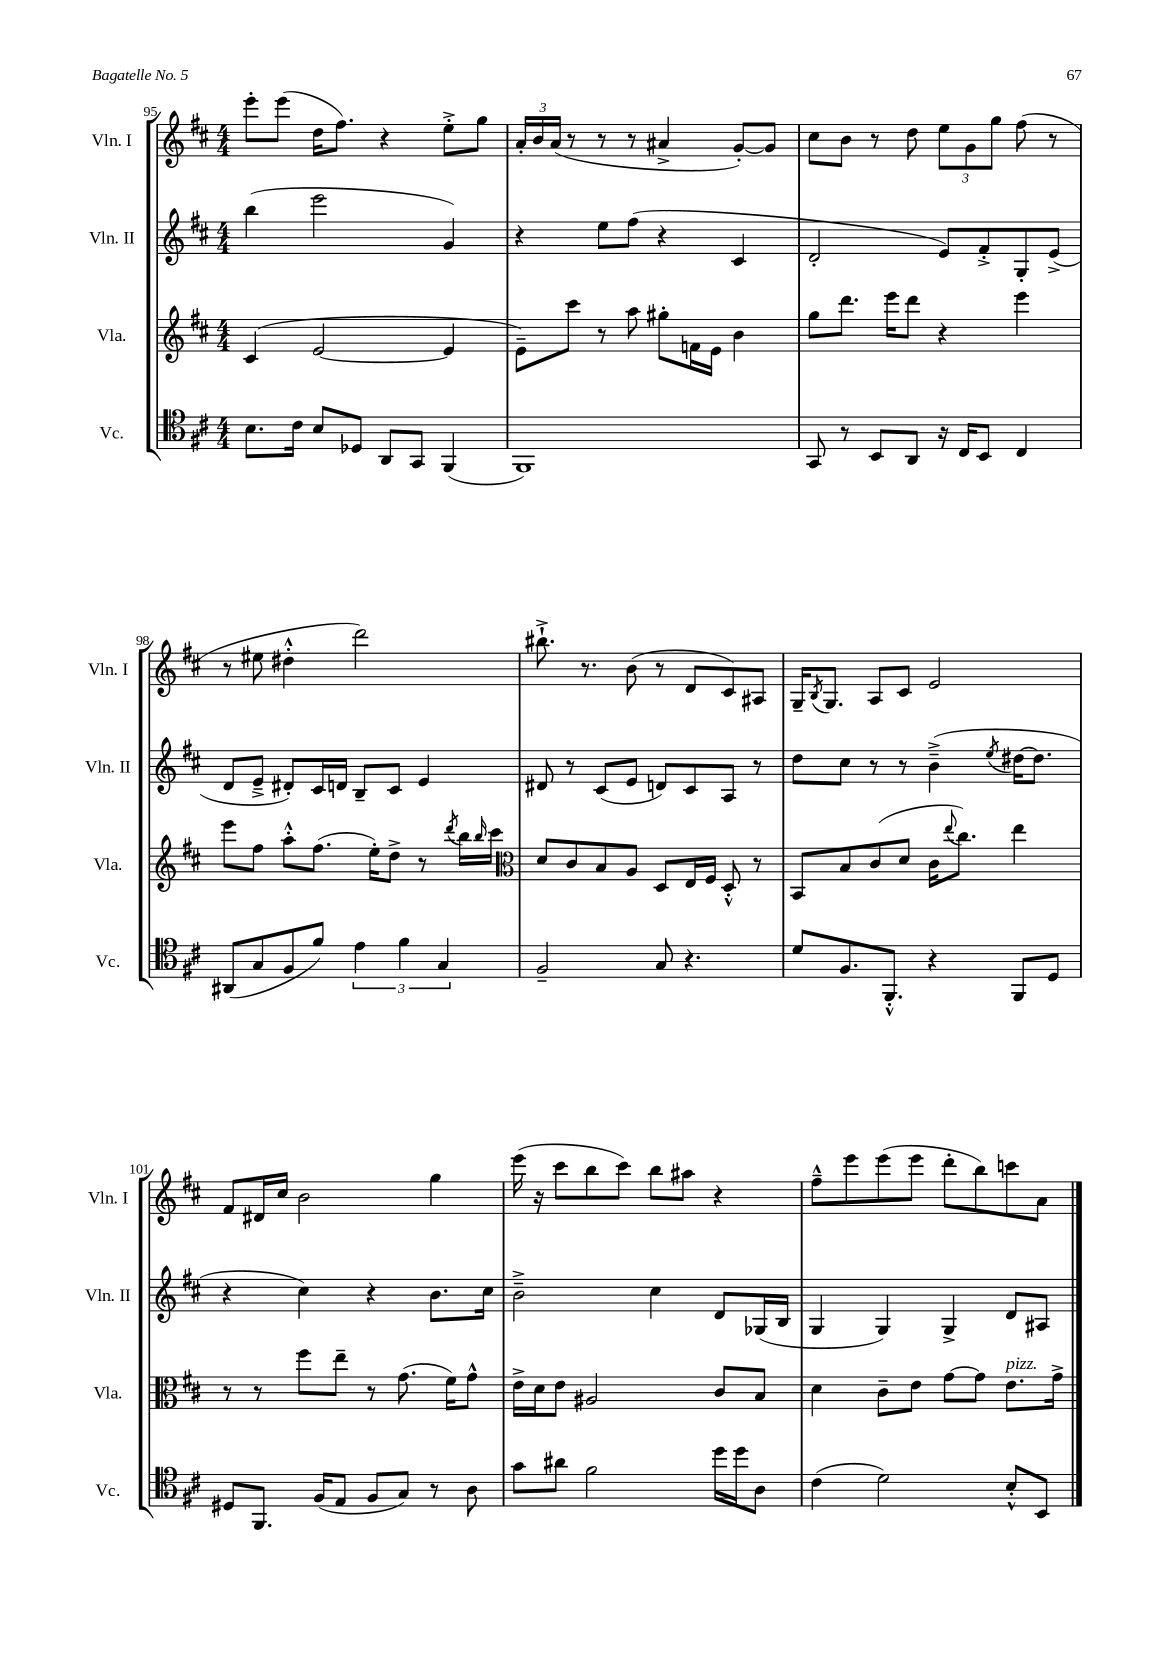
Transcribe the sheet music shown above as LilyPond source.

<<
\new StaffGroup <<
\new Staff = "s0" \with { instrumentName = "Vln. I" shortInstrumentName = "Vln. I" } {
    \clef treble \key d \major \numericTimeSignature \time 4/4
    e'''8-. e'''8( d''16 fis''8.) r4 e''8-.-> g''8 |
    \tuplet 3/2 { a'16-. b'16 a'16( } r8 r8 r8 ais'4-> g'8~-.) g'8 |
    cis''8 b'8 r8 d''8 \tuplet 3/2 { e''8 g'8 g''8 } fis''8( r8 |
    r8 eis''8 dis''4-.-^ d'''2) |
    bis''8.-!-> r8. b'8( r8 d'8 cis'8) ais8 |
    g16-- \acciaccatura { b8 } g8. a8 cis'8 e'2 |
    fis'8 dis'16 cis''16 b'2 g''4 |
    e'''16( r16 cis'''8 b''8 cis'''8) b''8 ais''8 r4 |
    fis''8---^ e'''8 e'''8( e'''8 d'''8-. b''8) c'''8 a'8 \bar "|." |
}
\new Staff = "s1" \with { instrumentName = "Vln. II" shortInstrumentName = "Vln. II" } {
    \clef treble \key d \major \numericTimeSignature \time 4/4
    b''4( e'''2 g'4) |
    r4 e''8 fis''8( r4 cis'4 |
    d'2-. e'8) fis'8-.-> g8-. e'8->( |
    d'8 e'8---> dis'8-.) cis'16 d'16 b8-- cis'8 e'4 |
    dis'8 r8 cis'8( e'8 d'8) cis'8 a8 r8 |
    d''8 cis''8 r8 r8 b'4--->( \acciaccatura { e''8 } dis''16~ dis''8. |
    r4 cis''4) r4 b'8. cis''16 |
    b'2---> cis''4 d'8 ges16( b16 |
    g4 g4) g4-> d'8 ais8 \bar "|." |
}
\new Staff = "s2" \with { instrumentName = "Vla." shortInstrumentName = "Vla." } {
    \clef treble \key d \major \numericTimeSignature \time 4/4
    cis'4( e'2~ e'4 |
    e'8--) cis'''8 r8 a''8 gis''8-. f'16 e'16 b'4 |
    g''8 d'''8. e'''16 d'''8 r4 e'''4 |
    e'''8 fis''8 a''8-.-^ fis''8.( e''16-.) d''8-> r8 \acciaccatura { d'''8 } b''16 \grace { b''16 } cis'''16 |
    \clef alto d'8 cis'8 b8 a8 d8 e16 fis16 d8-.-^ r8 |
    b,8 b8 cis'8( d'8 cis'16 \appoggiatura { e''8 } cis''8.) e''4 |
    r8 r8 fis''8 e''8-- r8 g'8.( fis'16) g'8-^ |
    e'16-> d'16 e'8 ais2 cis'8 b8 |
    d'4 cis'8-- e'8 g'8~ g'8 e'8.^\markup { \italic "pizz." } g'16-> \bar "|." |
}
\new Staff = "s3" \with { instrumentName = "Vc." shortInstrumentName = "Vc." } {
    \clef tenor \key d \major \numericTimeSignature \time 4/4
    b8. cis'16 b8 des8 a,8 g,8 fis,4( |
    fis,1) |
    g,8 r8 b,8 a,8 r16 cis16 b,8 cis4 |
    ais,8( g8 fis8 fis'8) \tuplet 3/2 { e'4 fis'4 g4 } |
    fis2-- g8 r4. |
    d'8 fis8. fis,8.-.-^ r4 fis,8 d8 |
    dis8 fis,8. fis16( e8 fis8 g8) r8 a8 |
    g'8 ais'8 fis'2 d''16 d''16 a8 |
    cis'4( d'2) b8-.-^ b,8 \bar "|." |
}
>>
>>
\layout { \context { \Score currentBarNumber = #95 } }
